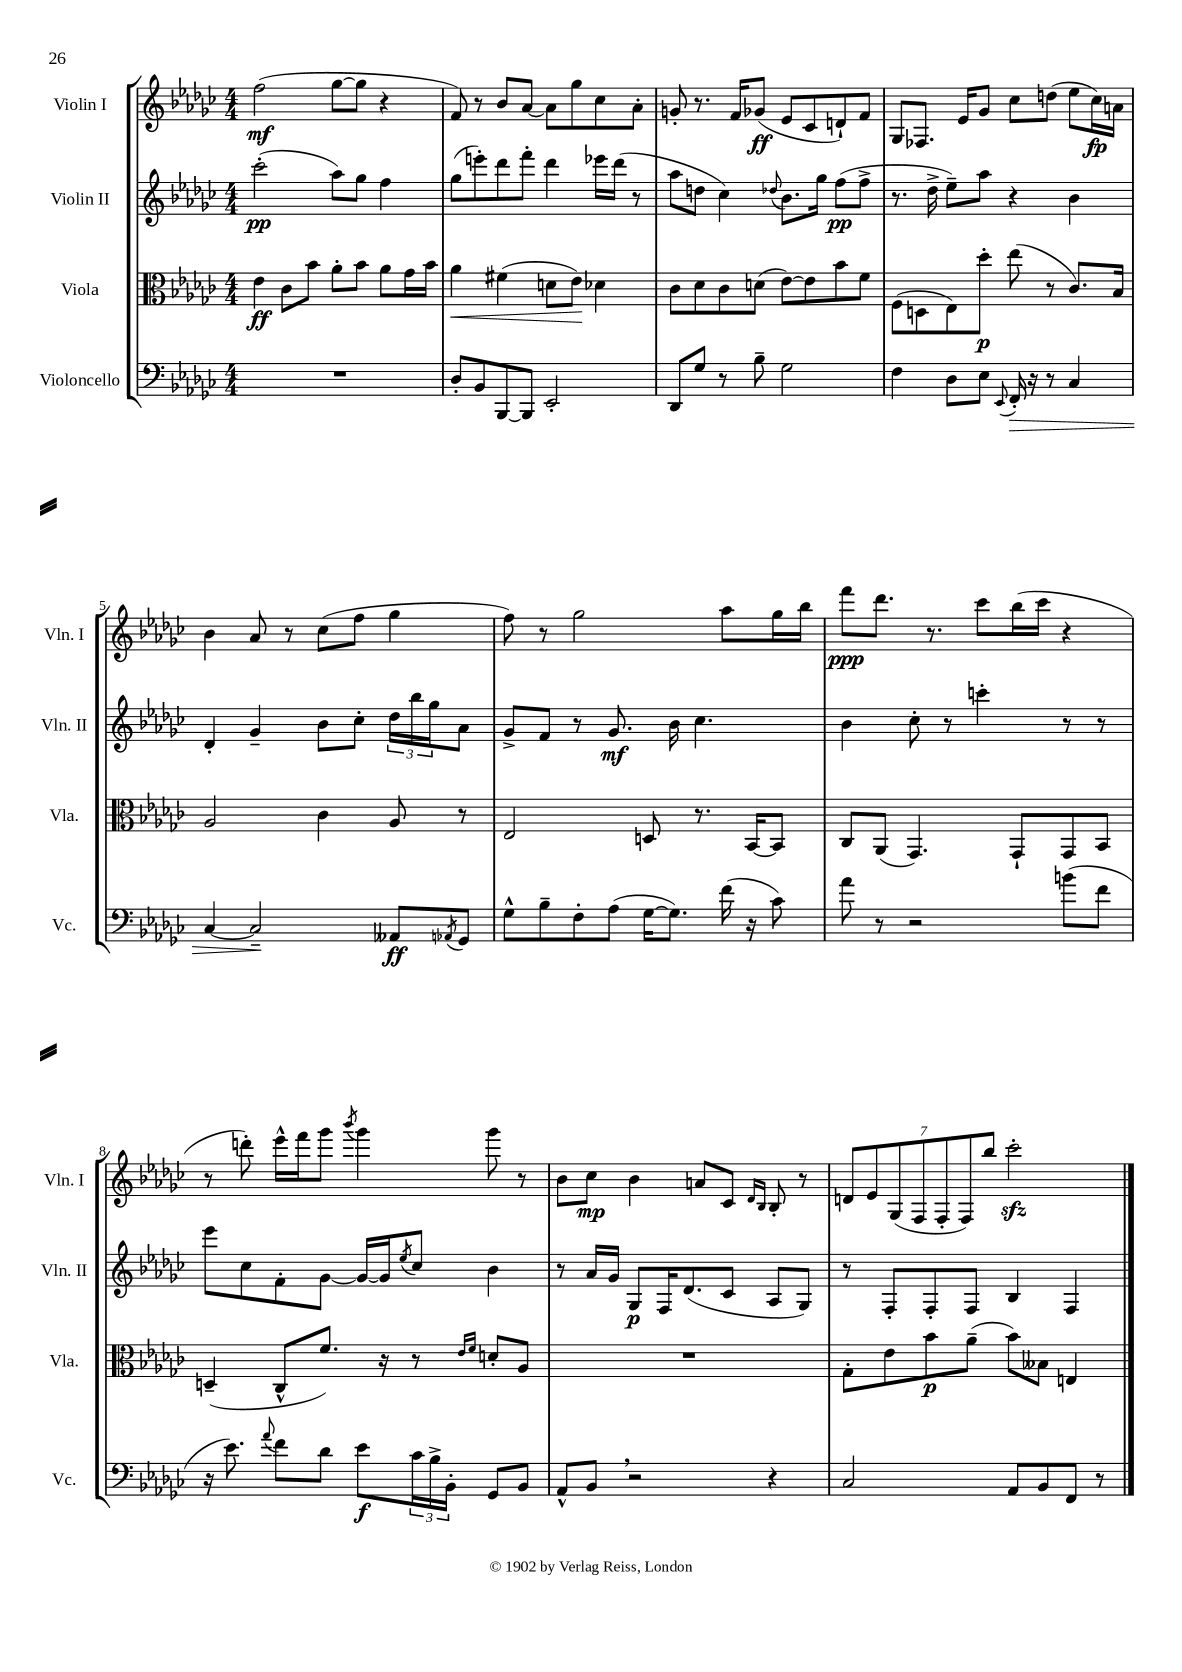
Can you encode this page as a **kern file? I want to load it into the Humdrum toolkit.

**kern	**kern	**kern	**kern
*staff4	*staff3	*staff2	*staff1
*clefF4	*clefC3	*clefG2	*clefG2
*k[b-e-a-d-g-c-]	*k[b-e-a-d-g-c-]	*k[b-e-a-d-g-c-]	*k[b-e-a-d-g-c-]
*M4/4	*M4/4	*M4/4	*M4/4
1r	4e-	(2ccc-'	(2ff
.	8c-	.	.
.	8b-	.	.
.	8a-'	8aa-)	[8gg-
.	8b-	8gg-	8gg-]
.	8a-	4ff	4r
.	16g-	.	.
.	16b-	.	.
=	=	=	=
8D-'	4a-	(8gg-	8f)
8BB-	.	8eee')	8r
[8BBB-	(4f#	8ddd-	8b-
8BBB-]	.	8fff'	[8a-
2EE-'	8d	4ddd-	8a-]
.	8e-)	.	8gg-
.	4d-	16eee-	8cc-
.	.	(16ddd-	.
.	.	8r	8a-'
=	=	=	=
8DD-	8c-	8aa-	8g'
8G-	8d-	8dd	8.r
8r	8c-	4cc-)	.
.	.	.	16f
8B-~	(8d	.	(8g-
.	.	8qqdd-	.
2G-	[8e-)	8.b-	8e-
.	8e-]	.	8c-
.	.	16gg-	.
.	8b-	(8ff	8d`)
.	8f	8ff^	8f
=	=	=	=
4F	(8F	8.r	8G-
.	8D	.	8.F-
.	.	16dd-^	.
8D-	8E-)	8ee-~)	.
.	.	.	16e-
8E-	8dd-'	8aa-	8g-
8qqEE-	.	.	.
16FF'	(8ee-	4r	8cc-
16r	.	.	.
8r	8r	.	(8dd
4C-	8.c-)	4b-	8ee-
.	.	.	16cc-)
.	16B-	.	16a
=	=	=	=
[4C-	2A-	4d-'	4b-
2C-~]	.	4g-~	8a-
.	.	.	8r
.	4c-	8b-	(8cc-
.	.	8cc-'	8ff
8AA--	8A-	24dd-	4gg-
.	.	24bb-	.
.	.	24gg-	.
8qAA-	.	.	.
8GG-	8r	8a-	.
=	=	=	=
8G-^^	2E-	8g-^	8ff)
8B-~	.	8f	8r
8F'	.	8r	2gg-
(8A-	.	8.g-	.
[16G-	8D	.	.
8.G-])	.	16b-	.
.	8.r	4.cc-	.
(16f	.	.	8aa-
16r	[16BB-	.	.
8c-)	8BB-]	.	16gg-
.	.	.	16bb-
=	=	=	=
8a-	8C-	4b-	8fff
8r	(8AA-	.	8.ddd-
2r	4.GG-)	8cc-'	.
.	.	.	8.r
.	.	8r	.
.	.	4ccc'	8ccc-
.	8GG-`	.	(16bb-
.	.	.	16ccc-
(8b	8GG-	8r	4r
8f	8BB-	8r	.
=	=	=	=
16r	(4D~	8eee-	8r
8.e-)	.	.	.
.	.	8cc-	8ddd')
8qqa-	.	.	.
8f	8C-^^	8f'	16eee-^^
.	.	.	16fff
8d-	8.f)	[8g-	8ggg-
.	.	.	8qbbb-
8e-	.	16g-_	4ggg-
.	16r	16g-]	.
.	.	8qee-	.
24c-	8r	8cc-	.
24B-^	.	.	.
24BB-'	.	.	.
.	16qqe-	.	.
.	16qqf	.	.
8GG-	8d'	4b-	8ggg-
8BB-	8A-	.	8r
=	=	=	=
8AA-^^	1r	8r	8b-
8BB-	.	16a-	8cc-
.	.	16g-	.
2r	.	8G-	4b-
.	.	16F	.
.	.	(8.d-	.
.	.	.	8a
.	.	8c-	8c-
.	.	.	16qqd-
.	.	.	16qqB-
4r	.	8A-	8B-'
.	.	8G-)	8r
=	=	=	=
2C-	8G-'	8r	14d
.	.	.	14e-
.	8e-	8F'	.
.	.	.	(14G-
.	.	.	14F
.	8b-	8F'	.
.	.	.	14F'
.	.	.	14F)
.	(8a-~	8F	.
.	.	.	14bb-
8AA-	8b-)	4B-	2ccc-'
8BB-	8B--	.	.
8FF	4E	4F	.
8r	.	.	.
==	==	==	==
*-	*-	*-	*-
